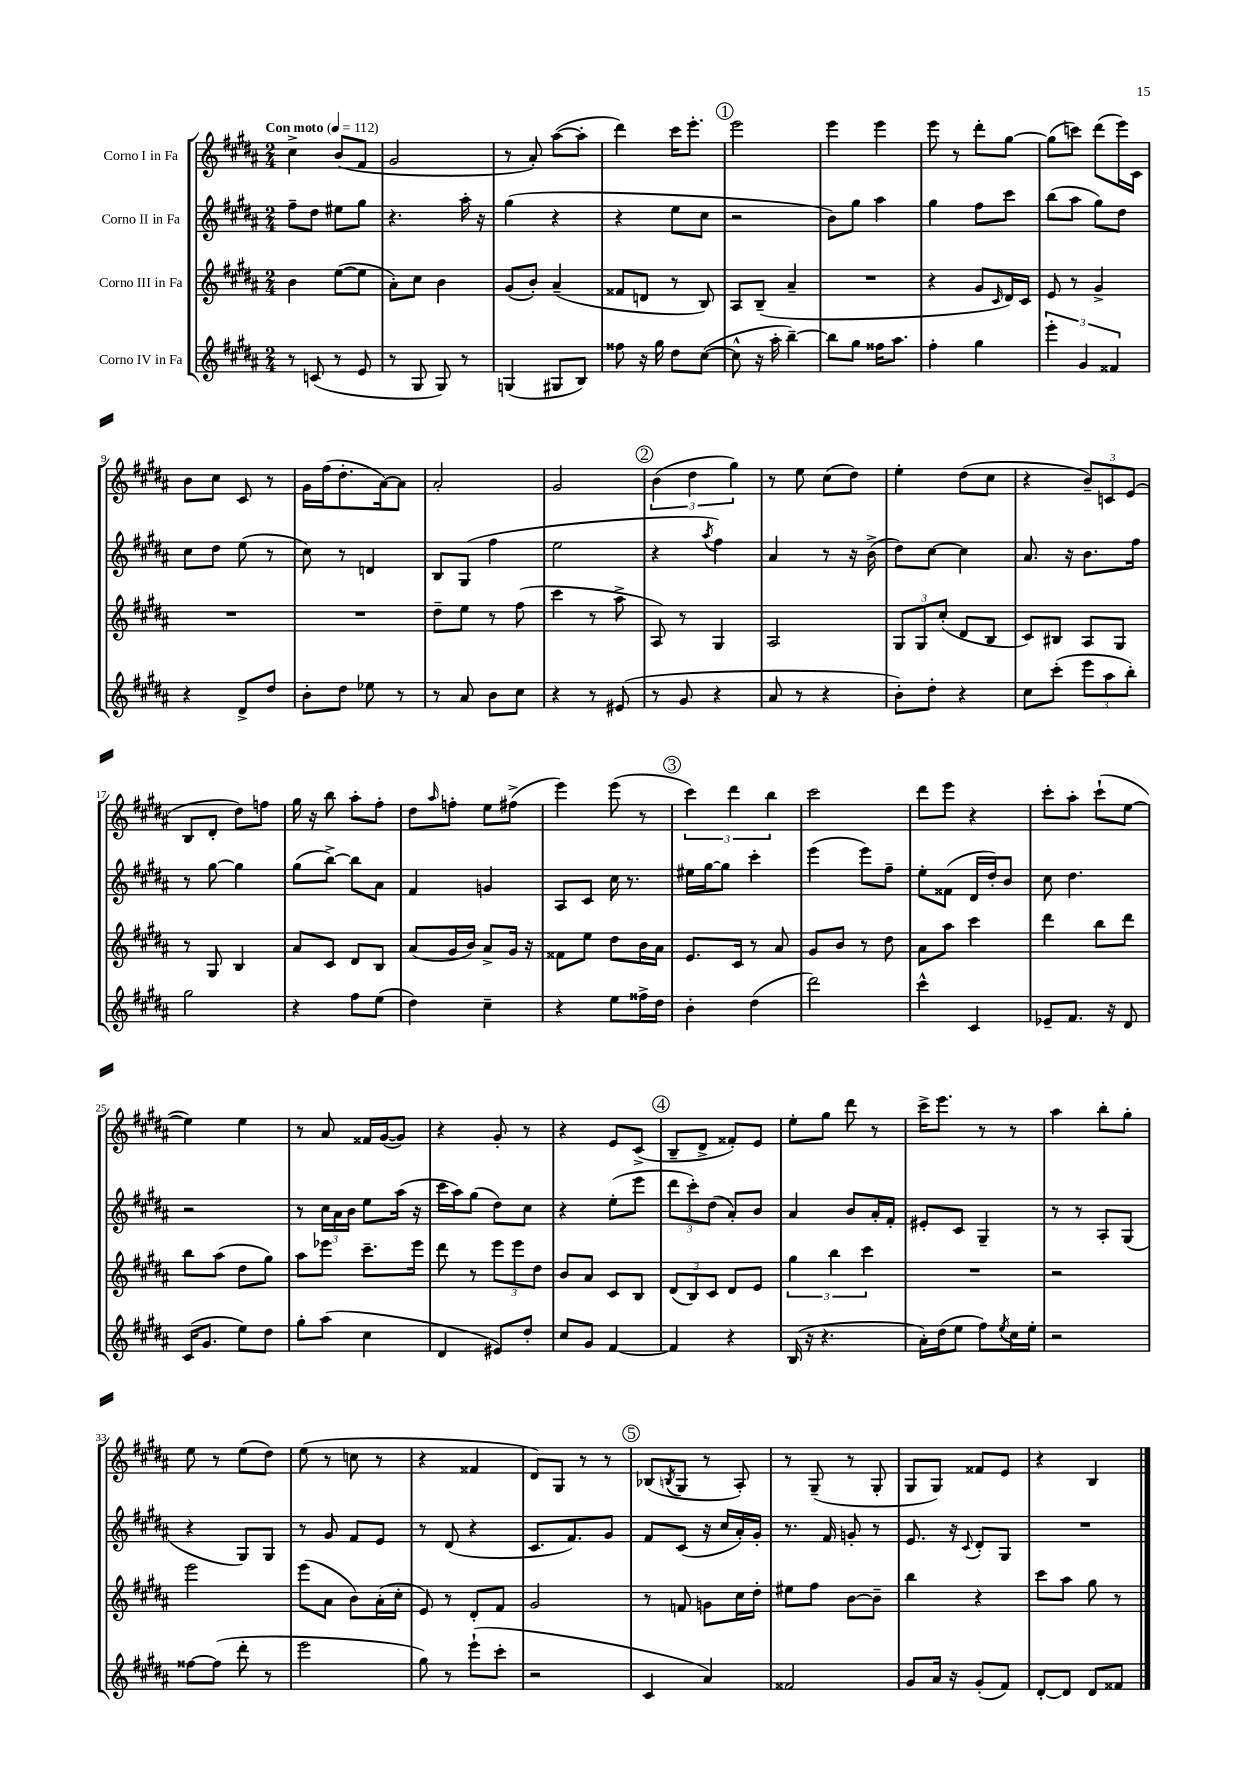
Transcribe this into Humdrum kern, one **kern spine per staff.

**kern	**kern	**kern	**kern
*staff4	*staff3	*staff2	*staff1
*clefG2	*clefG2	*clefG2	*clefG2
*k[f#c#g#d#a#]	*k[f#c#g#d#a#]	*k[f#c#g#d#a#]	*k[f#c#g#d#a#]
*M2/4	*M2/4	*M2/4	*M2/4
*MM112	*MM112	*MM112	*MM112
8r	4b	8ff#~	4cc#^
(8c	.	8dd#	.
8r	([8ee	8ee#	(8b
8e	8ee]	8gg#	8f#
=	=	=	=
8r	8a#')	4.r	2g#
8G#	8cc#	.	.
8G#)	4b	.	.
8r	.	16aa#'	.
.	.	16r	.
=	=	=	=
(4G	(8g#	(4gg#	8r
.	8b')	.	8a#')
8G#	(4a#~	4r	([8aa#
8B)	.	.	8aa#']
=	=	=	=
8ff##	8f##	4r	4ddd#)
16r	8d	.	.
16gg#	.	.	.
8dd#	8r	8ee	16ccc#
.	.	.	8.eee'
([8cc#	8B)	8cc#	.
=	=	=	=
8cc#^^]	8A#	2r	2eee
16r	(8B~	.	.
16aa#'	.	.	.
[4bb~)	4a#~	.	.
=	=	=	=
8bb]	2r	8b)	4eee
8gg#	.	8gg#	.
16ff##	.	4aa#	4eee
8.aa#	.	.	.
=	=	=	=
4ff#'	4r	4gg#	8eee
.	.	.	8r
4gg#	8g#	8ff#	8ddd#'
.	16qqc#	.	.
.	16d#)	8ccc#	[8gg#
.	16c#	.	.
=	=	=	=
6eee'	8e	(8bb	(8gg#]
.	8r	8aa#	8ccc)
6g#	.	.	.
.	4g#^	8gg#)	(8ddd#
6f##	.	.	.
.	.	8dd#	16eee)
.	.	.	16c#
=	=	=	=
4r	2r	8cc#	8b
.	.	8dd#	8cc#
8d#^	.	(8ee	8c#
8dd#	.	8r	8r
=	=	=	=
8b'	2r	8cc#)	16g#
.	.	.	(16ff#
8dd#	.	8r	8.dd#'
8ee-	.	4d	.
.	.	.	[16a#)
8r	.	.	8a#]
=	=	=	=
8r	8dd#~	8B	2a#'
8a#	8ee	(8G#	.
8b	8r	4ff#	.
8cc#	(8ff#	.	.
=	=	=	=
4r	4ccc#	2ee	2g#
8r	8r	.	.
(8e#	8aa#^	.	.
=	=	=	=
8r	8A#)	4r	(6b
8g#	8r	.	.
.	.	.	6dd#
.	.	8qaa#	.
4r	4G#	4ff#)	.
.	.	.	6gg#)
=	=	=	=
8a#	2A#	4a#	8r
8r	.	.	8ee
4r	.	8r	(8cc#
.	.	16r	8dd#)
.	.	(16b^	.
=	=	=	=
8b')	12G#	8dd#)	4ee'
.	12G#	.	.
8dd#'	.	[8cc#	.
.	(12cc#'	.	.
4r	8d#	4cc#]	(8dd#
.	8B	.	8cc#
=	=	=	=
8cc#	8c#)	8.a#	4r
(8ccc#'	8B#	.	.
.	.	16r	.
12eee	8A#	8.b	12b~)
12aa#	.	.	12c
.	8G#	.	.
12bb')	.	.	(12e
.	.	16ff#	.
=	=	=	=
2gg#	8r	8r	8B
.	8G#	[8gg#	8d#'
.	4B	4gg#]	8dd#)
.	.	.	8ff
=	=	=	=
4r	8a#	(8gg#	16gg#
.	.	.	16r
.	8c#	[8bb^)	8bb
8ff#	8d#	8bb]	8aa#'
(8ee	8B	8a#	8ff#'
=	=	=	=
4dd#)	(8a#	4f#	8dd#
.	.	.	16qqaa#
.	16g#	.	8ff'
.	16b)	.	.
4cc#~	8a#^	4g	8ee
.	16g#	.	(8ff#^
.	16r	.	.
=	=	=	=
4r	8f##	8A#	4eee)
.	8ee	8c#	.
8ee	8dd#	16cc#	(8eee
.	.	8.r	.
16ff##^	16b	.	8r
16dd#	16a#	.	.
=	=	=	=
4b'	8.e	16ee#	6ccc#)
.	.	[16gg#	.
.	.	8gg#]	.
.	.	.	6ddd#
.	16c#	.	.
(4dd#	8r	4ccc#'	.
.	.	.	6bb
.	8a#	.	.
=	=	=	=
2ddd#)	8g#	(4eee	2ccc#
.	8b	.	.
.	8r	8eee)	.
.	8dd#	8ff#~	.
=	=	=	=
4ccc#^^	8a#	8ee'	8ddd#
.	8aa#	(8f##	8eee
4c#	4ccc#	16d#	4r
.	.	16dd#')	.
.	.	8b	.
=	=	=	=
8e-~	4ddd#	8cc#	8ccc#'
8.f#	.	4.dd#	8aa#'
.	8bb	.	(8ccc#`
16r	.	.	.
8d#	8ddd#	.	[8ee
=	=	=	=
(16c#	8bb	2r	4ee])
8.g#	.	.	.
.	(8aa#	.	.
8ee)	8dd#	.	4ee
8dd#	8gg#)	.	.
=	=	=	=
8gg#'	8aa#	8r	8r
(8aa#	8eee-	24cc#	8a#
.	.	24a#	.
.	.	24b	.
4cc#	8.ccc#~	8ee	16f##
.	.	.	([16g#
.	.	(16aa#	8g#])
.	16eee-	16r	.
=	=	=	=
4d#	8ddd#	16ccc#	4r
.	.	16aa#)	.
.	8r	(8gg#	.
8e#)	12eee	8dd#)	8g#'
.	12eee	.	.
8dd#'	.	8cc#	8r
.	12dd#	.	.
=	=	=	=
8cc#	8b	4r	4r
8g#	8a#	.	.
[4f#	8c#	(8ee'	8e
.	8B	8eee	(8c#^
=	=	=	=
4f#]	(12d#	12ddd#	8B~
.	12B)	12ccc#')	.
.	.	.	8d#^
.	12c#	(12dd#	.
4r	8d#	8a#')	8f##')
.	8e	8b	8e
=	=	=	=
(16B	6gg#	4a#	8ee'
16r	.	.	.
4.r	.	.	8gg#
.	6bb	.	.
.	.	8b	8ddd#
.	6ccc#	.	.
.	.	16a#'	8r
.	.	16f#'	.
=	=	=	=
16a#')	2r	8e#'	16ccc#^
(16dd#	.	.	8.eee
8ee	.	8c#	.
8ff#)	.	4G#~	8r
8qee	.	.	.
16cc#	.	.	8r
16ee'	.	.	.
=	=	=	=
2r	2r	8r	4aa#
.	.	8r	.
.	.	8A#'	8bb'
.	.	(8G#	8gg#'
=	=	=	=
[8ff##	2eee	4r	8ee
(8ff##]	.	.	8r
8ddd#'	.	8G#)	(8ee
8r	.	8G#	8dd#)
=	=	=	=
2eee	(8eee	8r	(8ee
.	8a#	8g#	8r
.	8b)	8f#	8cc
.	(16a#'	8e	8r
.	16cc#'	.	.
=	=	=	=
8gg#)	8e)	8r	4r
8r	8r	(8d#	.
(8eee`	8d#'	4r	4f##
8ccc#'	8f#	.	.
=	=	=	=
2r	2g#	8.c#	8d#)
.	.	.	8G#
.	.	8.f#)	.
.	.	.	8r
.	.	8g#	8r
=	=	=	=
4c#	8r	8f#	(8B-
.	.	.	8qB
.	8f	(8c#	8G#
4a#)	8g	16r	8r
.	.	16cc#	.
.	16cc#	16a#')	8A#')
.	16dd#'	16g#'	.
=	=	=	=
2f##	8ee#	8.r	8r
.	8ff#	.	(8G#~
.	.	16f#	.
.	[8b	8g'	8r
.	8b~]	8r	8G#'
=	=	=	=
8g#	4bb	8.e	8G#
16a#	.	.	8G#)
16r	.	16r	.
.	.	8qqc#	.
(8g#'	4r	8d#'	8f##
8f#)	.	8G#	8e
=	=	=	=
[8d#'	8ccc#	2r	4r
8d#]	8aa#	.	.
8d#	8gg#	.	4B
8f##	8r	.	.
==	==	==	==
*-	*-	*-	*-
